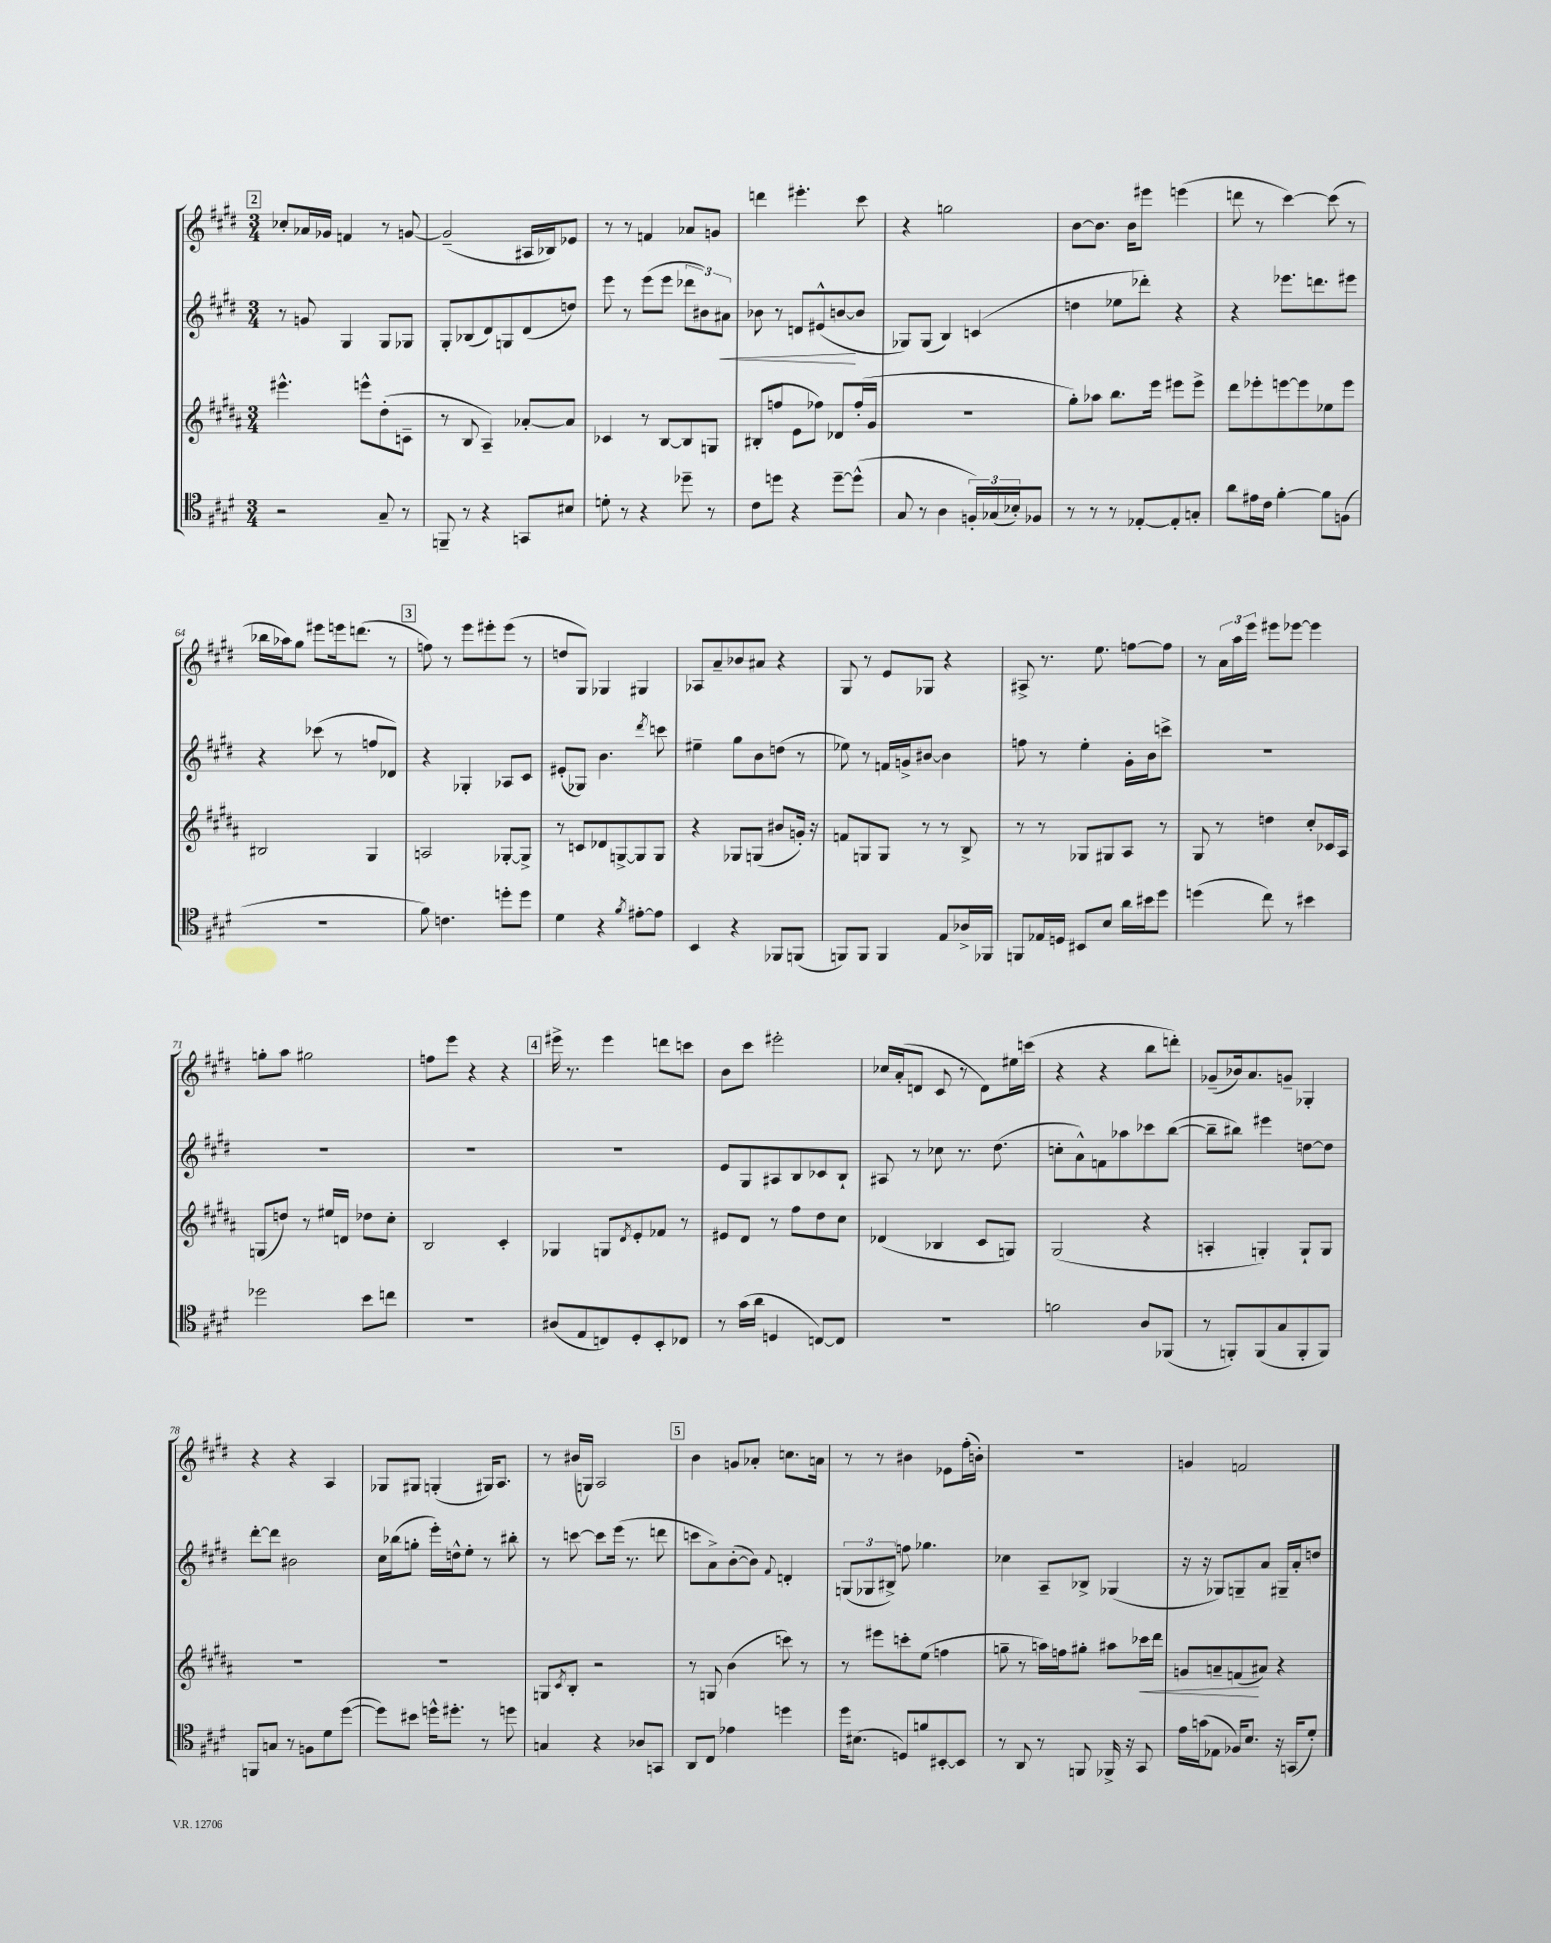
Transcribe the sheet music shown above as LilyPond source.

<<
\new StaffGroup <<
\new Staff = "s0" {
    \clef treble \key e \major \numericTimeSignature \time 3/4
    \mark \markup { \box "2" } ces''8-. aes'16 ges'16 f'4 r8 g'8~ |
    g'2--( ais16 bes16) ees'8 |
    r8 r8 f'4 aes'8 g'8 |
    d'''4 eis'''4.-. cis'''8 |
    r4 g''2 |
    b'8~ b'8. b'16 eis'''8 e'''4( |
    d'''8 r8 cis'''4~) cis'''8( r8 |
    bes''16 aes''16) gis''8 eis'''8 e'''16 d'''8.( r8 |
    \mark \markup { \box "3" } f''8) r8 e'''8 eis'''8-. eis'''8( r8 |
    d''8 gis8) ges4 gis4 |
    aes8 a'8-- bes'8 ais'8 r4 |
    gis8 r8 e'8 ges8 r4 |
    ais8-> r8. e''8. f''8~ f''8 |
    r8 \tuplet 3/2 { a'16 a''16 e'''16 } eis'''8 ees'''8~ ees'''4 |
    g''8-. a''8 gis''2 |
    f''8 e'''8 r4 r4 |
    \mark \markup { \box "4" } eis'''16-> r8. eis'''4 d'''8 c'''8 |
    b'8 cis'''8 eis'''2-. |
    ces''16 a'16-.( d'8 cis'8 r8 d'8) eis''16 c'''16( |
    r4 r4 b''8 d'''8-.) |
    ges'8--( bes'16) a'8. g'8-- ges4-. |
    r4 r4 a4 |
    ges8 gis8 g4-.( gis16) a8. |
    r8 bis'16( g16) a2 |
    \mark \markup { \box "5" } b'4 g'8 aes'8-. c''8. a'16 |
    r8 r8 bis'4 ees'8 fis''16-.( b'16-.) |
    R2. |
    g'4 f'2 \bar "|." |
}
\new Staff = "s1" {
    \clef treble \key e \major \numericTimeSignature \time 3/4
    \mark \markup { \box "2" } r8 g'8 gis4 gis8 ges8 |
    gis8-. bes8( dis'8) g8 dis'8( d''8) |
    e'''8 r8 e'''8( e'''8 \tuplet 3/2 { des'''8 bis'8) ais'8\< } |
    bes'8 r8 d'8 eis'8-^( b'8~\! b'8 |
    ges8) ges8( b4) c'4( |
    d''4 ees''8 des'''8-.) r4 |
    r4 ees'''8. d'''8. eis'''8 |
    r4 ces'''8( r8 f''8 des'8) |
    \mark \markup { \box "3" } r4 ges4-. aes8 cis'8 |
    eis'8-.( ges8) b'4. \acciaccatura { dis'''8 } c'''8 |
    eis''4-- gis''8 b'8 d''8( r8 |
    ees''8) r8 f'16 g'16-> bis'8~ bis'4 |
    f''8 r8 e''4-. gis'16-. b'16 c'''8-> |
    R2. |
    R2. |
    R2. |
    \mark \markup { \box "4" } R2. |
    e'8 gis8 ais8 b8 ces'8 b8-! |
    ais8 r8 ces''8 r8. dis''8.( |
    c''8-. a'8-^) f'8 aes''8 ces'''8 b''8~( |
    b''8-- bis''8) eis'''4 d''8~ d''8 |
    dis'''8~-. dis'''8 bis'2 |
    cis''16 bes''16( g''8-. e'''16-.) d''16-^ e''8-. r8 bis''8-. |
    r8 c'''8~ c'''8 e'''16( r8. d'''8 |
    \mark \markup { \box "5" } c'''8 a'8->) b'8~-.( b'8) \appoggiatura { fis'8 } d'4-. |
    \tuplet 3/2 { g8( ges8 bis8->) } f''8 ges''4. |
    ces''4 a8-- bes8-> ges4( |
    r16 r16 ges8) g8-- a'8 gis16-- a'16-. d''8 \bar "|." |
}
\new Staff = "s2" {
    \clef treble \key b \major \numericTimeSignature \time 3/4
    \mark \markup { \box "2" } eis'''4.-^ e'''8-^ dis''8-.( c'8-- |
    r8 b8 ais4--) aes'8~-. aes'8 |
    ces'4 r8 b8~ b8 g8 |
    bis8-.( f''8 e'8 fes''8) des'8 fes''16-.( gis'16 |
    R2. |
    gis''8-.) aes''8 b''8. e'''16 eis'''8 eis'''8-> |
    dis'''8 ees'''8-. e'''8~ e'''8 ees''8 e'''8 |
    bis2 gis4 |
    \mark \markup { \box "3" } a2 ges8~-. ges8-> |
    r8 c'8 des'8 g8~-> g8 g8 |
    r4 ges8 g8( bis'8 g'16-.) r16 |
    f'8 g8 g8 r8 r8 b8-> |
    r8 r8 ges8 gis8 ais8 r8 |
    gis8 r8 d''4 cis''8-. ces'16 ais16 |
    g8( d''8) r8 eis''16 d'16 des''8 cis''8-. |
    b2 cis'4-. |
    \mark \markup { \box "4" } ges4 g8 \acciaccatura { dis'8 } e'8-. fes'8 r8 |
    eis'8 dis'8 r8 fis''8 dis''8 cis''8 |
    des'4( bes4 cis'8 g8) |
    gis2( r4 |
    a4-. g4-.) g8-! g8 |
    R2. |
    R2. |
    g8 \acciaccatura { cis'8 } b8-. r2 |
    \mark \markup { \box "5" } r8 g8 b'4( c'''8) r8 |
    r8 eis'''8 c'''8-. e''8( f''4 |
    g''8-- r8 a''16) f''16 gis''8-. ais''8 ces'''16\< dis'''16 |
    g'8 a'8-- f'8\!( ais'8) r4 \bar "|." |
}
\new Staff = "s3" {
    \clef tenor \key e \major \numericTimeSignature \time 3/4
    \mark \markup { \box "2" } r2 gis8-- r8 |
    f,8-- r8 r4 g,8 bis8 |
    d'8-. r8 r4 des''8-- r8 |
    cis'8 d''8 r4 d''8~-- d''8-^( |
    gis8 r8 a4 \tuplet 3/2 { f16-.) ges16( bes16-.) } fes8 |
    r8 r8 r8 ees8~-. ees8-. g8-. |
    a'8 eis'16 cis'16 fis'4~-. fis'8 f8( |
    R2. |
    \mark \markup { \box "3" } fis'8) c'4. d''8-. d''8 |
    dis'4 r4 \acciaccatura { fis'8 } eis'8~-. eis'8 |
    b,4 r4 fes,8 f,8( |
    f,8) f,8 f,4 e8 aes16-> fes,16 |
    f,8 ees16 d16 bis,8 b8 a'16 bis'16 dis''8 |
    d''4( cis''8) r8 bis'4 |
    des''2 b'8 c''8 |
    R2. |
    \mark \markup { \box "4" } ais8( e8 c8) dis8-. b,8-. ces8 |
    r8 gis'16( a'16 d4 c8~) c8 |
    R2. |
    f'2 a8 fes,8( |
    r8 f,8-.) f,8( gis8 f,8-. f,8) |
    f,8 g8 r8 f8 dis'8 dis''8~( |
    dis''8) bis'8 d''16-^ dis''8.-. r8 d''8 |
    g4 r4 aes8 g,8 |
    \mark \markup { \box "5" } a,8 cis8 ees'4 d''4 |
    dis''16 bis8.( d8) f'8 bis,8~-. bis,8 |
    r8 a,8 r8 f,8 fes,16-> r16 gis,8 |
    e'16 g'16( ees8 fes16) b8. r16 g,16( dis'8-.) \bar "|." |
}
>>
>>
\layout { \context { \Score currentBarNumber = #57 } }
